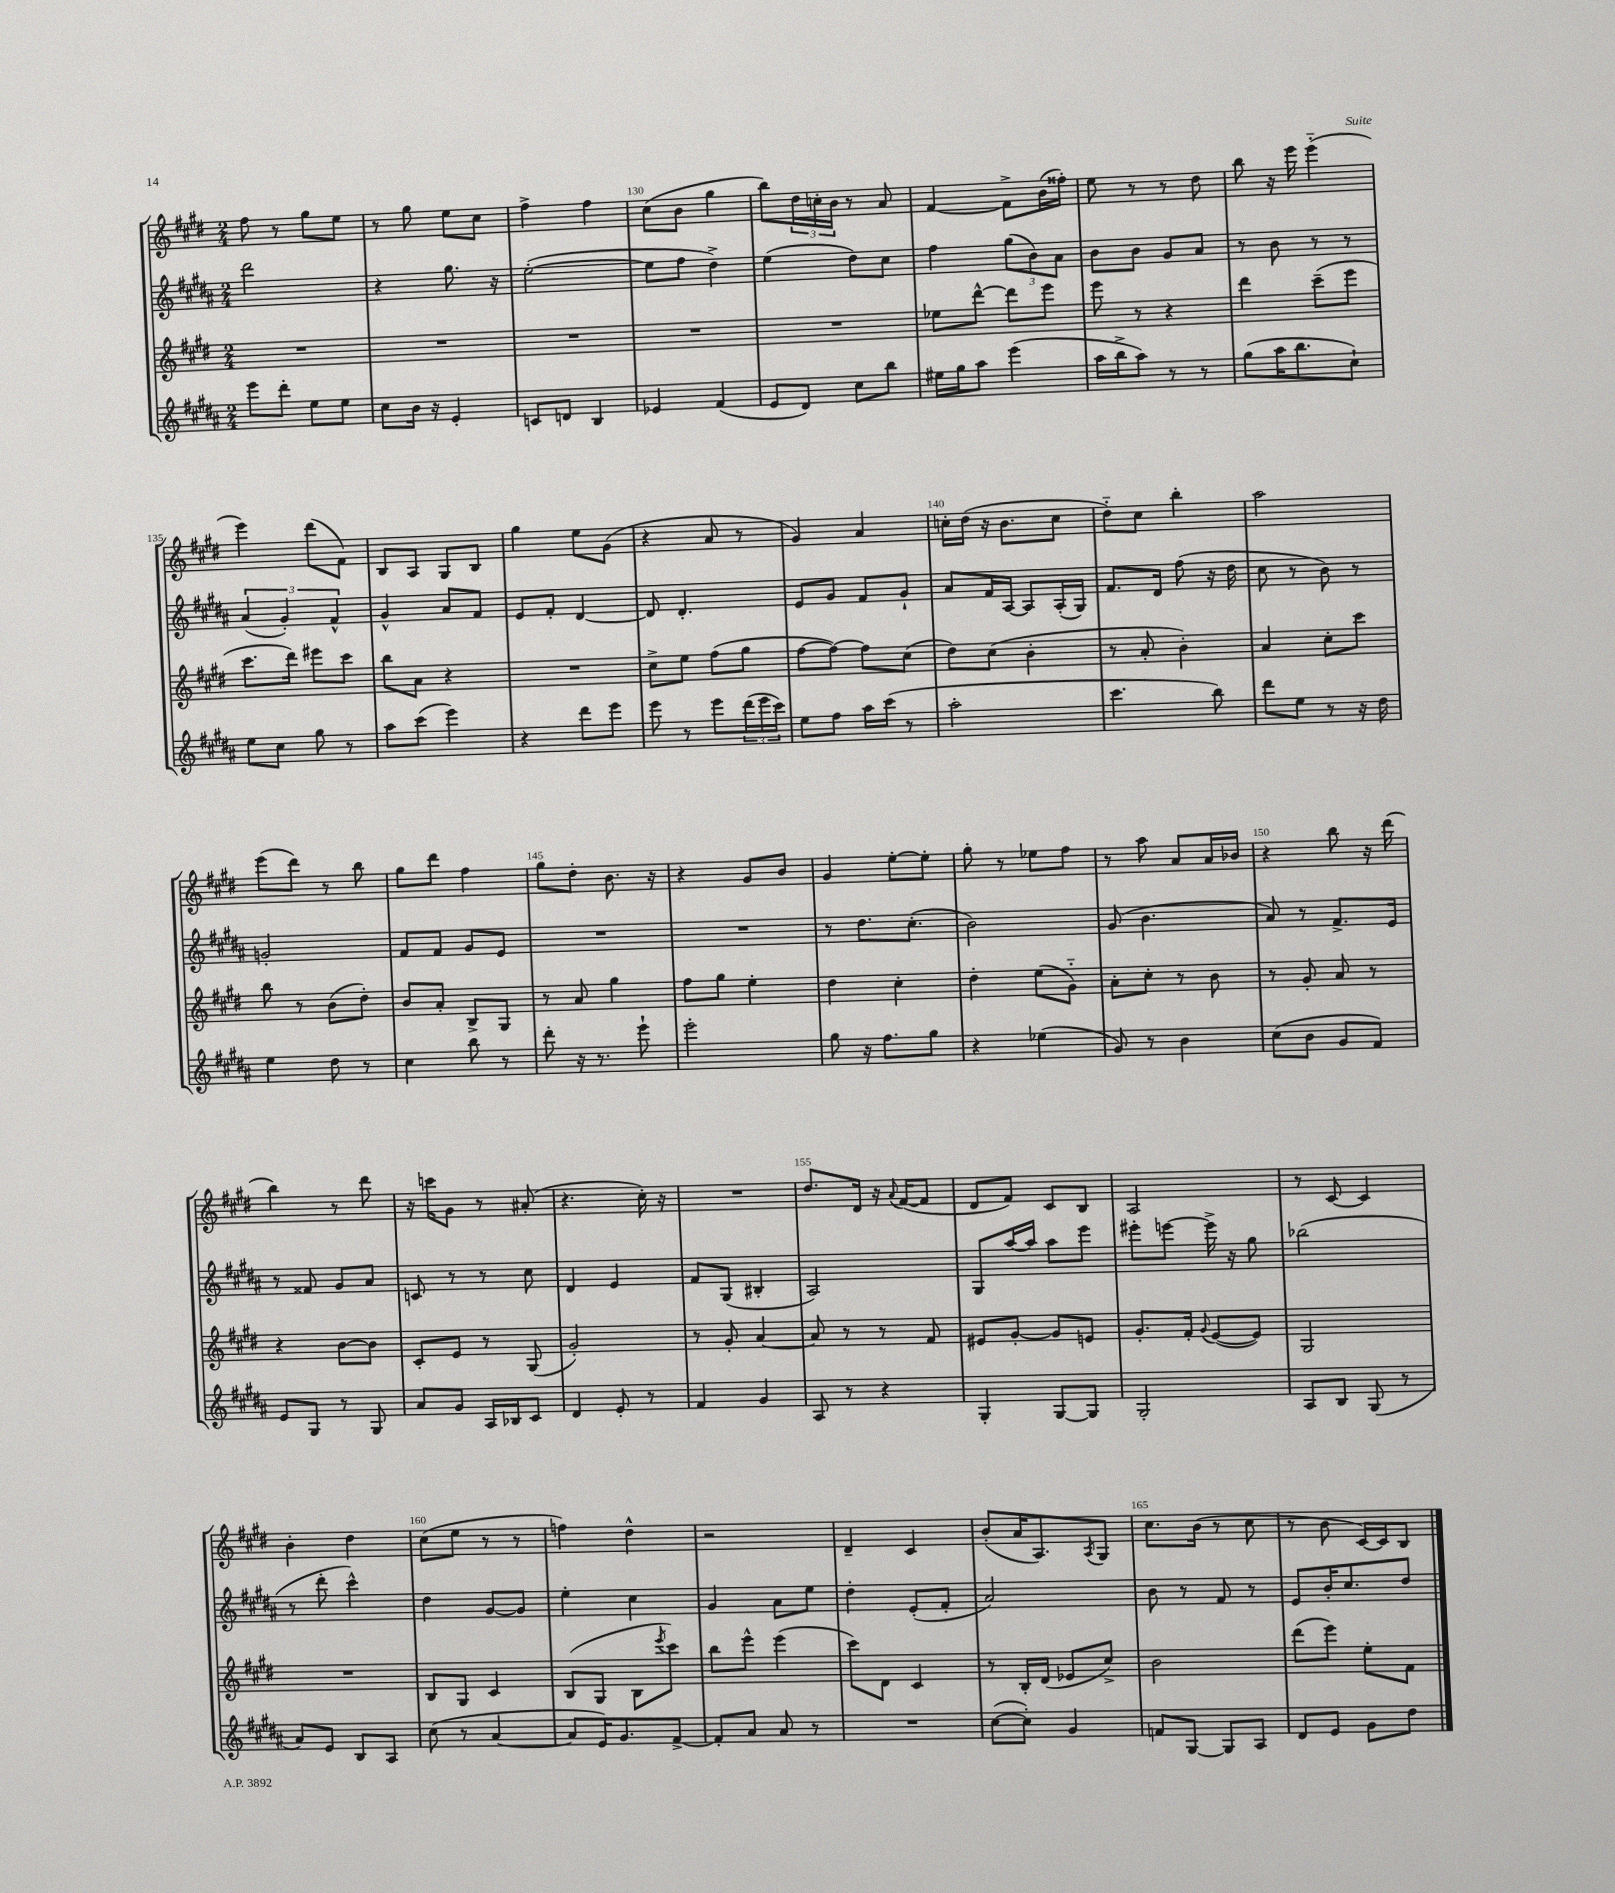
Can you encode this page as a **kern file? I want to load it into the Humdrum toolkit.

**kern	**kern	**kern	**kern
*staff4	*staff3	*staff2	*staff1
*clefG2	*clefG2	*clefG2	*clefG2
*k[f#c#g#d#a#]	*k[f#c#g#d#]	*k[f#c#g#d#a#]	*k[f#c#g#d#]
*M2/4	*M2/4	*M2/4	*M2/4
8eee	2r	2ddd#	8ff#
8ddd#'	.	.	8r
8ee	.	.	8gg#
8ee	.	.	8ee
=	=	=	=
8cc#	2r	4r	8r
16b	.	.	8gg#
16r	.	.	.
4e'	.	8.gg#	8ee
.	.	.	8cc#
.	.	16r	.
=	=	=	=
8c	2r	([2ee'	4ff#^
8d	.	.	.
4B	.	.	4ff#
=	=	=	=
4e-	2r	8ee]	(8cc#
.	.	8ff#	8b
(4f#	.	4dd#^)	4gg#
=	=	=	=
8e	2r	(4ee	8bb)
8d#)	.	.	24dd#
.	.	.	24cc'
.	.	.	24b
8cc#	.	8dd#)	8r
8bb	.	8cc#	8a
=	=	=	=
16ee#	8ee-	4ff#	[4f#
16gg#	.	.	.
8aa#	[8ddd#^^	.	.
(4eee	8ddd#]	(12gg#	8f#^]
.	.	12b)	.
.	8eee	.	(16b
.	.	12a#	.
.	.	.	16ff##')
=	=	=	=
16aa#	8eee	8b	8ee
16bb^	.	.	.
8aa#)	8r	8b	8r
8r	4r	8g#	8r
8r	.	8a#	8dd#
=	=	=	=
(8gg#	4ddd#	8r	8bb
16aa#	.	8b	16r
8.bb	.	.	16eee
.	(8ccc#~	8r	(4eee'~
8cc#`)	8eee	8r	.
=	=	=	=
8ee	8.ccc#	(6a#	4eee)
8cc#	.	.	.
.	.	6g#')	.
.	16ddd#)	.	.
8gg#	8eee#	.	(8ddd#
.	.	6f#^^	.
8r	8ccc#	.	8f#)
=	=	=	=
8aa#	8bb	4g#^^	8B
(8ccc#	8a	.	8A
4eee)	4r	8a#	8G#
.	.	8f#	8B
=	=	=	=
4r	2r	8e	4gg#
.	.	8f#'	.
8ddd#	.	[4d#	8ee
8eee	.	.	(8g#
=	=	=	=
8eee	8cc#^	8d#]	4r
8r	8ee	4.d#'	.
8eee	(8ff#	.	8a
(24ddd#	8gg#	.	8r
24eee	.	.	.
24ccc#)	.	.	.
=	=	=	=
8ee	[8ff#	8e	4g#)
8ff#	8ff#_)	8g#	.
16aa#	8ff#]	8f#	4a
(16ccc#	.	.	.
8r	(8cc#	8g#`	.
=	=	=	=
2aa#'	8dd#)	8a#	16cc'
.	.	.	(16dd#
.	(8cc#	16f#	16r
.	.	[16A#	8.b
.	4b'	8A#]	.
.	.	(16A#'	8cc
.	.	16G#)	.
=	=	=	=
4.ccc#	8r	8.f#	8dd#'~)
.	8a'	.	8cc#
.	.	16d#	.
.	4b')	(8ff#	4bb'
8bb)	.	16r	.
.	.	16dd#	.
=	=	=	=
8ddd#	4a	8cc#	2aa
8ee	.	8r	.
8r	8cc#'	8b)	.
16r	8ccc#	8r	.
16dd#	.	.	.
=	=	=	=
4ee	8bb	2g'	(8eee
.	8r	.	8ddd#)
8dd#	(8b	.	8r
8r	8dd#')	.	8bb
=	=	=	=
4cc#	8b	8f#	8gg#
.	8a'	8f#	8ddd#
8bb	8B^	8g#	4ff#
8r	8G#	8e	.
=	=	=	=
8ddd#'	8r	2r	8gg#
16r	8a	.	8dd#'
8.r	.	.	.
.	4gg#	.	8.b
8eee`	.	.	.
.	.	.	16r
=	=	=	=
2eee'	8ff#	2r	4r
.	8gg#	.	.
.	4ee'	.	8g#
.	.	.	8b
=	=	=	=
8gg#	4dd#	8r	4g#
16r	.	8.dd#	.
8.ff#	.	.	.
.	4cc#'	.	[8ee'
.	.	(8.cc#'	.
8gg#	.	.	8ee']
=	=	=	=
4r	4dd#'	2b)	8gg#'
.	.	.	8r
(4ee-	(8ee	.	8ee-
.	8g#'~)	.	8ff#
=	=	=	=
8g#)	8a'	(8g#	8r
8r	8cc#'	4.b	8aa
4b	8r	.	8a
.	8b	.	16a
.	.	.	16b-
=	=	=	=
(8cc#	8r	8a#)	4r
8b	8g#'	8r	.
8g#	8a	8.f#^	8bb
8f#)	8r	.	16r
.	.	16e	(16ddd#
=	=	=	=
8e	4r	8r	4bb)
8G#	.	8f##	.
8r	[8b	8g#	8r
8G#	8b]	8a#	8ddd#
=	=	=	=
8a#	8c#'	8c	16r
.	.	.	16ccc
8g#	8e	8r	8g#
16A#	8r	8r	8r
16B-	.	.	.
8c#	(8G#	8cc#	(8a#'
=	=	=	=
4d#	2g#')	4d#	4.r
8e'	.	4e	.
8r	.	.	16cc#')
.	.	.	16r
=	=	=	=
4f#	8r	8f#	2r
.	8g#'	(8G#	.
4g#	[4a	4B#'	.
=	=	=	=
8A#	8a]	2A#)	8.dd#
8r	8r	.	.
.	.	.	16d#
4r	8r	.	16r
.	.	.	8qqa
.	.	.	([16f#
.	8f#	.	8f#]
=	=	=	=
4G#'	8e#	8G#	8d#
.	[8g#'	[16aa#	8f#)
.	.	16aa#]	.
[8G#	8g#]	8aa#	8c#
8G#]	8e	8eee	8B
=	=	=	=
2G#'	8.g#'	8eee#'	2A
.	.	[8eee	.
.	16f#'	.	.
.	8qqg#	.	.
.	([8e	16eee^]	.
.	.	16r	.
.	8e])	8gg#	.
=	=	=	=
8A#	2G#	(2bb-	8r
8B	.	.	[8c#
(8G#	.	.	4c#]
8r	.	.	.
=	=	=	=
8a#)	2r	8r	4b'
8e	.	8ddd#'	.
8B	.	4ccc#^^)	4dd#
8A#	.	.	.
=	=	=	=
(8cc#	8B	4dd#	(8cc#
8r	8G#	.	8ee
[4a#	4c#	[8g#	8r
.	.	8g#]	8r
=	=	=	=
8a#]	(8B	4ee'	4ff)
16e)	8G#	.	.
8.g#	.	.	.
.	8B	4cc#	4dd#^^
.	8qeee	.	.
[8f#^	8ccc#)	.	.
=	=	=	=
8f#']	8bb	4g#	2r
8a#	8eee^^	.	.
8a#	(4eee	8a#	.
8r	.	8ee	.
=	=	=	=
2r	8ccc#)	4dd#'	4d#~
.	8d#	.	.
.	4c#	(8e'	4c#
.	.	8f#'	.
=	=	=	=
([8cc#	8r	2a#)	(8b'
8cc#'])	16B'	.	16a
.	(16d#	.	8.A)
4g#	8e-	.	.
.	.	.	8qA
.	8cc#^)	.	8G#
=	=	=	=
8f	2b	8b	8.cc#
[8G#	.	8r	.
.	.	.	(16b
8G#]	.	8f#	8r
8A#	.	8r	8cc#
=	=	=	=
8d#	(8ddd#	8e	8r
8e	8eee)	16b'	8b
.	.	8.cc#	.
8g#	8ee'	.	[16c#)
.	.	.	16c#]
8dd#	8f#	8dd#	8B
==	==	==	==
*-	*-	*-	*-
